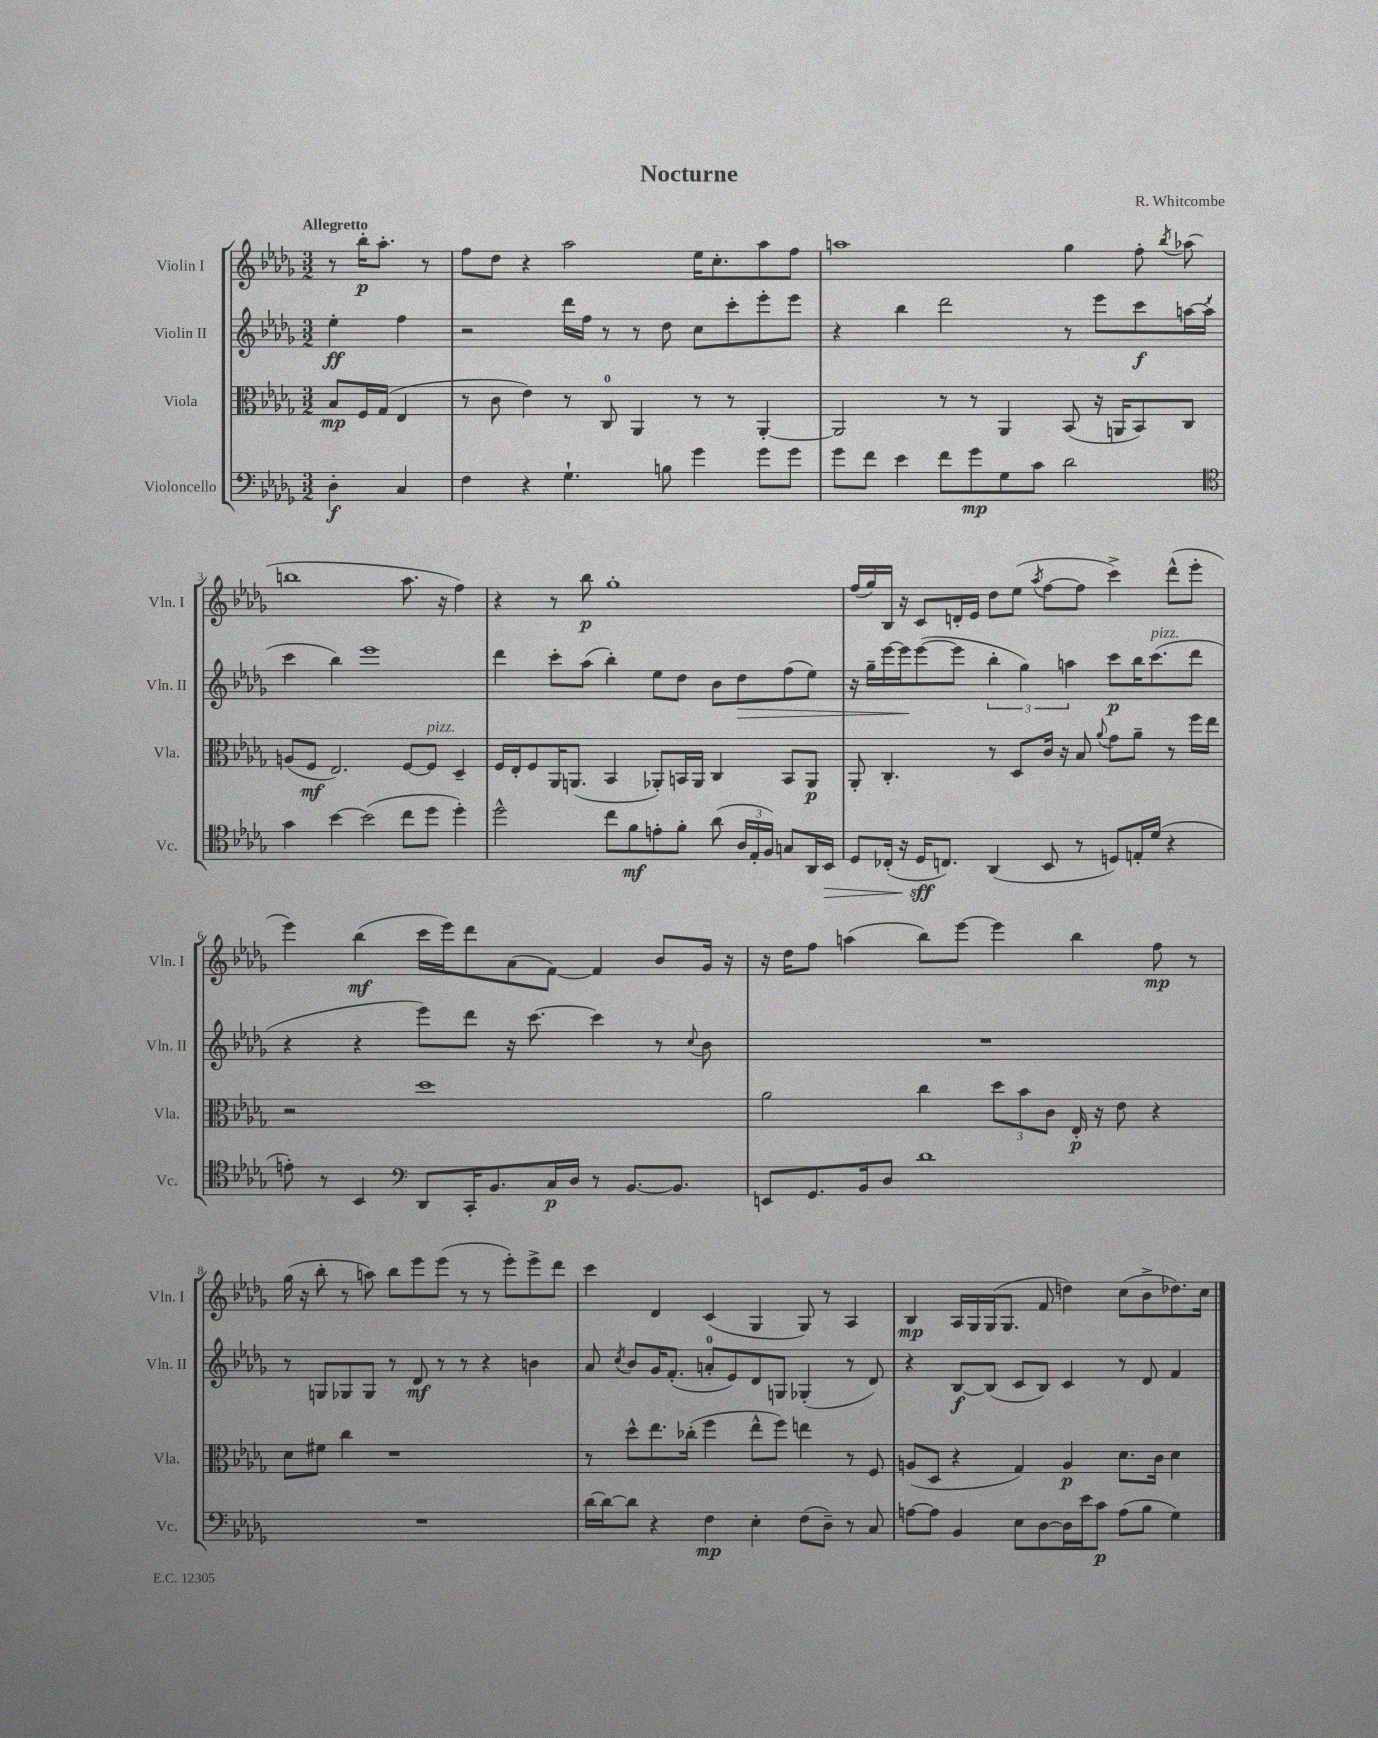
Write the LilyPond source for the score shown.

\header { title = "Nocturne" composer = "R. Whitcombe" }
<<
\new StaffGroup <<
\new Staff = "s0" \with { instrumentName = "Violin I" shortInstrumentName = "Vln. I" } {
    \clef treble \key des \major \numericTimeSignature \time 3/2 \partial 2 \tempo "Allegretto"
    \autoBeamOff r8 bes''16[-.\p aes''8.]-. r8 |
    f''8[ des''8] r4 aes''2 ees''16[ c''8.-. aes''8 f''8] |
    a''1 ges''4 f''8-. \acciaccatura { bes''8 } aes''8( |
    b''1 aes''8. r16 f''4) |
    r4 r8 bes''8\p ges''1-. |
    f''16[( ges''16) bes16] r16 c'8[ d'16-. ees'16] des''8[ ees''8]( \acciaccatura { aes''8 } f''8[~ f''8] c'''4->) des'''8[-^( ees'''8]-. |
    ees'''4) bes''4\mf( c'''16[ ees'''16) des'''8 aes'8( f'8]~) f'4 bes'8[ ges'16] r16 |
    r16 des''16[ f''8] a''4( bes''8[) ees'''8]~ ees'''4 bes''4 f''8\mp r8 |
    ges''16( r16 bes''8-. r8 a''8) bes''8[ ees'''8 ees'''8]( r8 r8 ees'''8[-.) ees'''8-> des'''8] |
    c'''4 des'4 c'4( ges4 ges8) r8 aes4 |
    bes4\mp aes16[ ges16 ges16( ges8.] f'8 d''4) c''8[( bes'8-> des''8.) c''16] \bar "|." |
}
\new Staff = "s1" \with { instrumentName = "Violin II" shortInstrumentName = "Vln. II" } {
    \clef treble \key des \major \numericTimeSignature \time 3/2 \partial 2
    \autoBeamOff ees''4-.\ff f''4 |
    r2 des'''16[ f''16] r8 r8 des''8 c''8[ c'''8-. ees'''8-. ees'''8] |
    r4 bes''4 des'''2 r8 ees'''8[ c'''8\f a''16~ a''16]-!( |
    c'''4 bes''4) ees'''1 |
    des'''4 c'''8[-. aes''8]( bes''4-.) ees''8[ des''8] bes'8[ des''8\> f''8( ees''8]) |
    r16 ges''16[-- ees'''16~ ees'''16\! ees'''8~( ees'''8] \tuplet 3/2 { bes''4-. ges''4) a''4 } c'''8[\p bes''16 c'''8.^\markup { \italic "pizz." }( des'''8] |
    r4 r4 ees'''8[) des'''8] r16 c'''8.~ c'''4 r8 \appoggiatura { c''8 } bes'8 |
    R1. |
    r8 g8[ ges8 ges8] r8 des'8\mf r8 r8 r4 b'4 |
    aes'8 \acciaccatura { c''8 } bes'8[ ges'16 f'8.]-.( a'8[-0-. ees'8) des'8 g8] ges4-.( r8 des'8) |
    r4 bes8[~\f bes8]( c'8[ bes8]) c'4 r8 des'8 f'4 \bar "|." |
}
\new Staff = "s2" \with { instrumentName = "Viola" shortInstrumentName = "Vla." } {
    \clef alto \key des \major \numericTimeSignature \time 3/2 \partial 2
    \autoBeamOff bes8[\mp f16 ges16]( ees4 |
    r8 c'8 ees'4) r8 c8-0 aes,4 r8 r8 aes,4~-. |
    aes,2 r8 r8 aes,4 bes,8( r16 a,16[ bes,8) c8] |
    a8[( f8]\mf ees2.) f8[~ f8]^\markup { \italic "pizz." } des4-- |
    f16[ ees16-. f8 aes,16 a,8.]( bes,4 aes,8[-.) b,16 aes,16] c4 b,8[ aes,8]\p |
    aes,8-. c4.-. r8 des8[ c'16] r16 bes8 \appoggiatura { aes'8 } ges'8[ aes'8]-- r8 f''16[ ees''16] |
    r2 des''1 |
    aes'2 c''4 \tuplet 3/2 { des''8[ bes'8 c'8] } ees16-.\p r16 ees'8 r4 |
    des'8[ fis'8] c''4 r1 |
    r8 des''8[-^ ees''8. ces''16]-.( f''4 ees''8[-^ f''8]) e''4 r8 f8 |
    a8[( des8] r4 ges4) a4\p des'8.[ c'16] des'4 \bar "|." |
}
\new Staff = "s3" \with { instrumentName = "Violoncello" shortInstrumentName = "Vc." } {
    \clef bass \key des \major \numericTimeSignature \time 3/2 \partial 2
    \autoBeamOff des4-.\f c4 |
    f4 r4 ges4.-! b8 ges'4 ges'8[ ges'8] |
    ges'8[ f'8] ees'4 f'8[ ges'8\mp ges8 c'8] des'2 |
    \clef tenor ges'4 bes'4~ bes'2( c''8[ des''8] des''4-.) |
    des''2-^ c''8[ f'8\mf e'8-. f'8]-. aes'8( \tuplet 3/2 { aes16[ ees16-. f16]) } g8[ aes,16 bes,16]\> |
    des8[ ces16]-.( r16 des16[\sff\! c8.]) aes,4( bes,8 r8 d8[) e16-. des'16]( r4 |
    e'8-.) r8 bes,4 \clef bass des,8[ c,16-. bes,8. c16\p des16] r8 bes,8.[~ bes,8.] |
    e,8[ ges,8. bes,16 des8] des'1 |
    R1. |
    des'16[~ des'16~ des'8] r4 f4\mp ees4-. f8[( des8]--) r8 c8 |
    a8[~ a8] bes,4 ees8[ des8~ des16 ees'16 c'8]\p a8[( bes8] ges4) \bar "|." |
}
>>
>>
